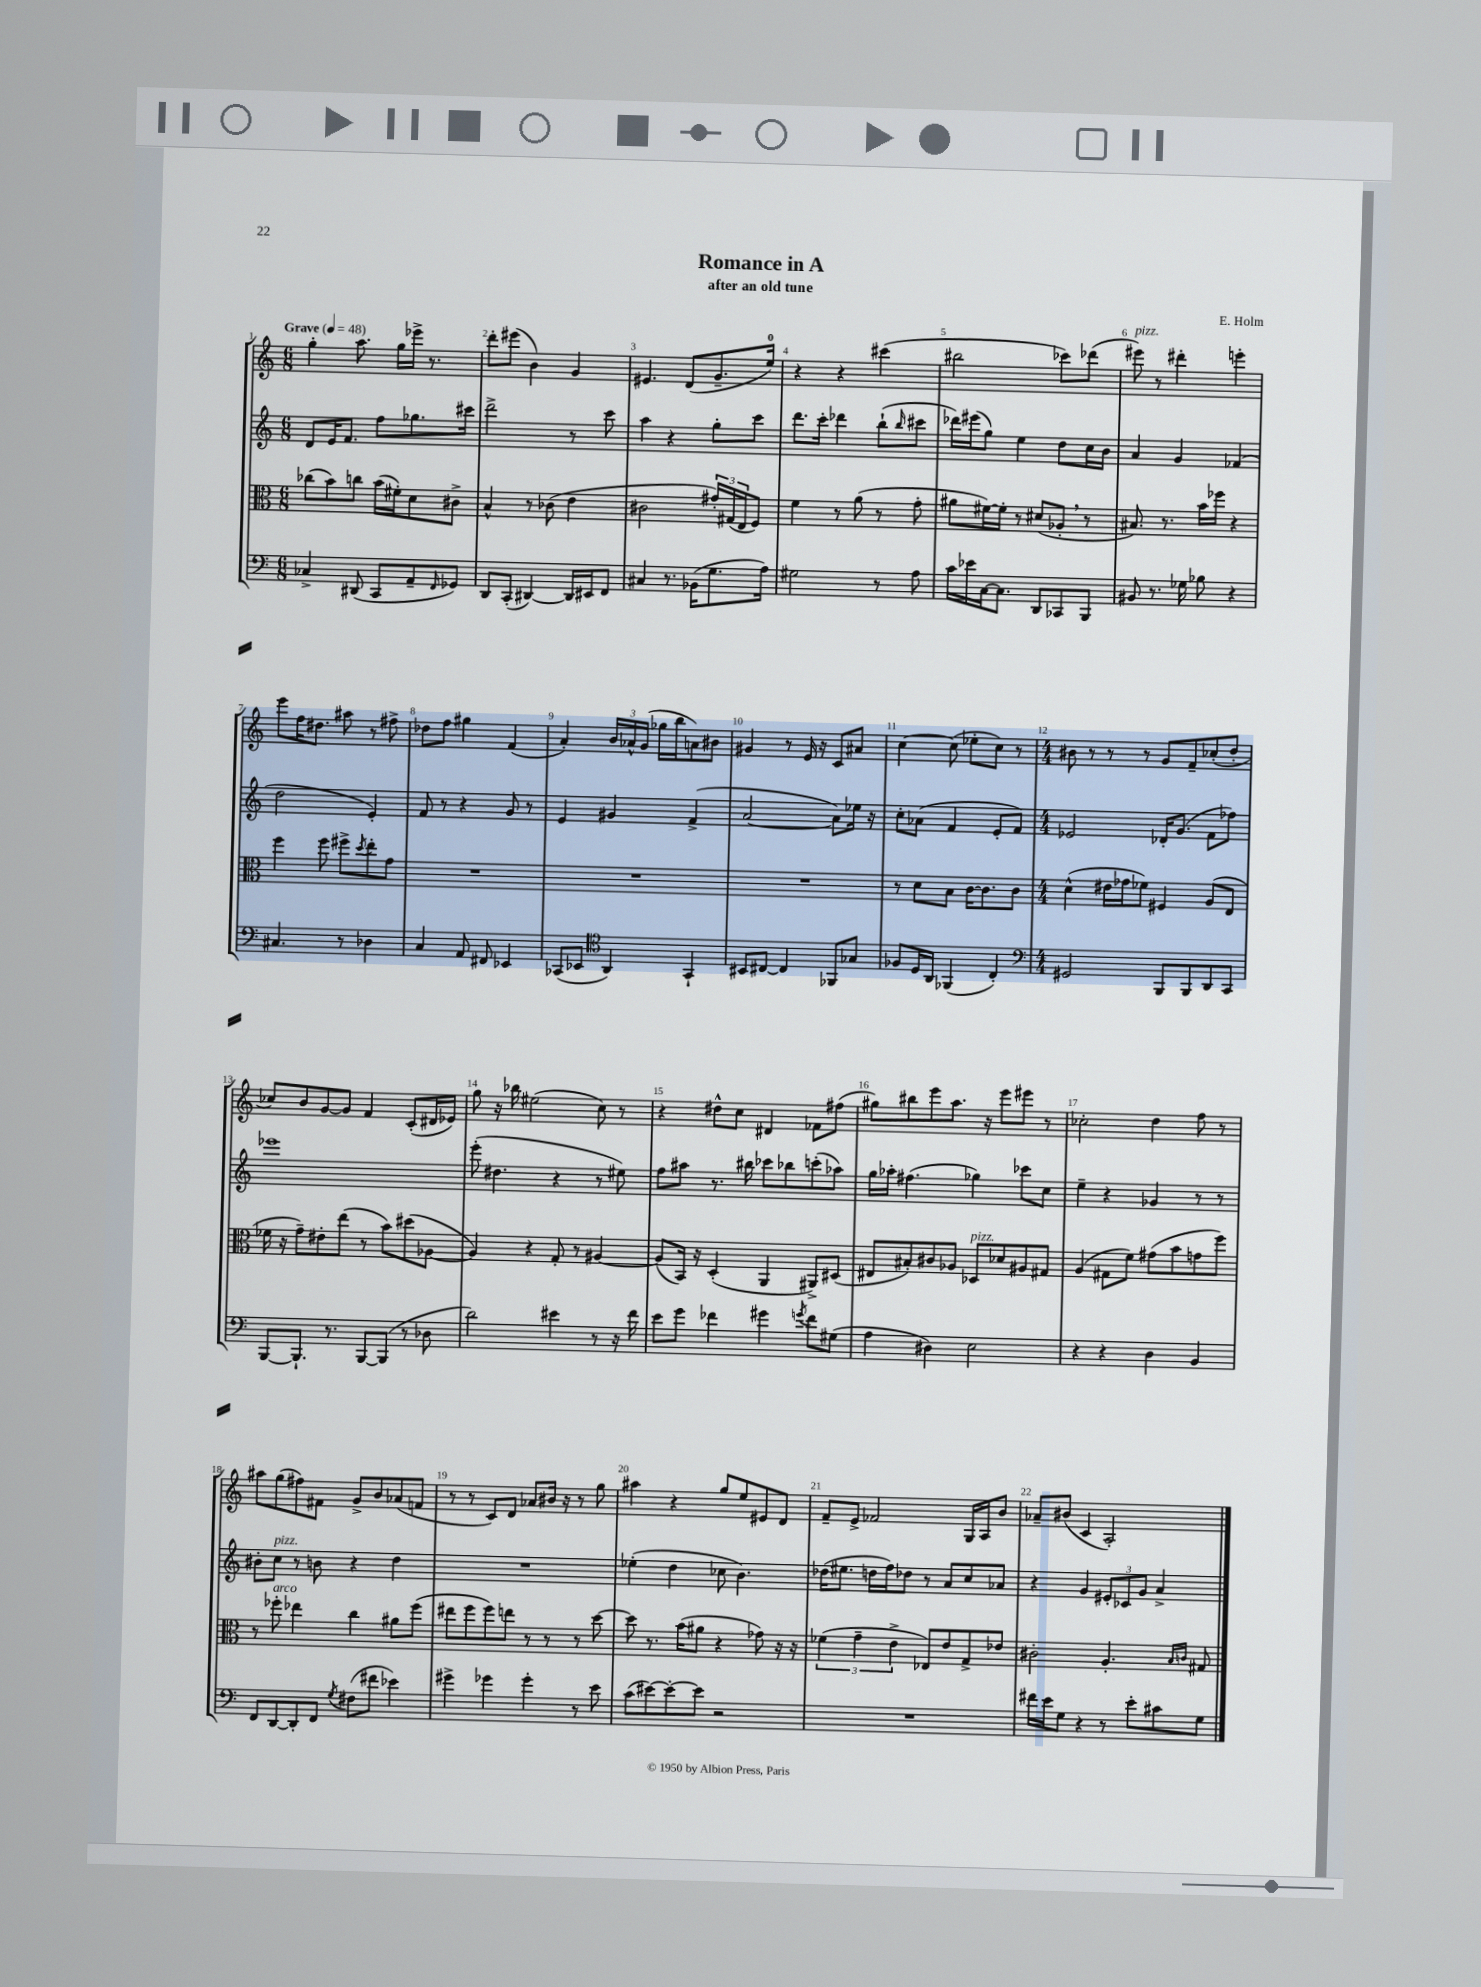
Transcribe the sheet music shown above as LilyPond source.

\header { title = "Romance in A" composer = "E. Holm" subtitle = "after an old tune" }
<<
\new StaffGroup <<
\new Staff = "s0" {
    \clef treble \key c \major \numericTimeSignature \time 6/8 \tempo "Grave" 4 = 48
    g''4-. a''8. g''16 ees'''16-> r8. |
    d'''8-. eis'''8( b'4) g'4 |
    eis'4. d'8( g'8.-- e''16-0) |
    r4 r4 cis'''4( |
    bis''2 ces'''8) des'''8( |
    eis'''8^\markup { \italic "pizz." }) r8 dis'''4-. e'''4-. |
    e'''8 f''16 dis''8. ais''8 r8 fis''8-> |
    des''8 f''8 gis''4 f'4( |
    a'4-.) \tuplet 3/2 { b'16 aes'16-^ g'16( } ges''16 b''16 a'8) bis'8 |
    gis'4 r8 e'16 r16 c'8 ais'8 |
    c''4~ c''8( ees''8-. c''8) r8 |
    \numericTimeSignature \time 4/4 bis'8 r8 r8 r8 g'8 f'8-- ces''8-.( d''8-. |
    ces''8) b'8 g'8~ g'8 f'4 c'8-.( dis'16 ees'16) |
    g''8 r16 bes''16 eis''2( c''8) r8 |
    r4 dis''8-^ c''8 dis'4 fes'8 fis''8( |
    gis''8) bis''8 e'''8 a''8. r16 e'''8 eis'''8 r8 |
    ces''2-. d''4 f''8 r8 |
    ais''8 g''8( fis''8) fis'8 g'8-> b'8 aes'8( f'8 |
    r8 r8 c'8) d'8 aes'8 bis'16 r16 r8 g''8 |
    ais''4 r4 g''8 e''8 eis'8 d'8 |
    f'8-- e'8-> fes'2 g16 a16 b'8 |
    aes'8-- bis'8( c'4 a2-.) \bar "|." |
}
\new Staff = "s1" {
    \clef treble \key c \major \numericTimeSignature \time 6/8
    d'8 e'16 f'8. f''8 ges''8. cis'''16 |
    d'''2-> r8 c'''8 |
    a''4 r4 g''8-. c'''8 |
    d'''8. c'''16-. des'''4 b''8-!( \grace { b''16 } cis'''8 |
    des'''16) eis'''16( g''8) e''4 d''8 c''16 b'16 |
    a'4 g'4 fes'4( |
    d''2 e'4-.) |
    f'8 r8 r4 g'8 r8 |
    e'4 gis'4 f'4->( |
    a'2~ a'8) ees''16 r16 |
    c''8-. aes'8( f'4 e'8-. f'8) |
    \numericTimeSignature \time 4/4 ees'2 des'16-. g'8.( f'8 fes''8) |
    ees'''1 |
    e'''8-.( dis''4. r4 r8 eis''8) |
    f''8 ais''8 r8. bis''16 ces'''8 bes''8 c'''8-.( aes''8) |
    g''16 aes''16-. fis''4.( ges''4) ces'''8 c''8 |
    e''4-- r4 ges'4 r8 r8 |
    bis'8-. c''8^\markup { \italic "pizz." } r8 b'8 r4 d''4 |
    R1 |
    ees''4-.( d''4 ces''8 b'4.) |
    des''16( eis''8. d''16 f''16) des''8 r8 a'8 c''8 aes'8 |
    r4 g'4 \tuplet 3/2 { eis'8-. ces'8 g'8 } a'4-> \bar "|." |
}
\new Staff = "s2" {
    \clef alto \key c \major \numericTimeSignature \time 6/8
    ces''8( b'8) c''8 b'16( fis'16-.) d'8 cis'8-> |
    b4-^ r8 ces'8( e'4 |
    cis'2 \tuplet 3/2 { gis'16-.) gis16( e16 } f8) |
    f'4 r8 a'8( r8 g'8-. |
    ais'8 fis'16~) fis'16-. r8 dis'8( aes8-. \breathe r8 |
    bis8.) r8. b'16 fes''16 r4 |
    f''4 f''8 fis''8-> \acciaccatura { d''8 } e''8-. g'8 |
    R2. |
    R2. |
    R2. |
    r8 d'8 b8 c'16~ c'8. c'8 |
    \numericTimeSignature \time 4/4 d'4-^( eis'16 ges'16 fes'8) fis4 a8( e8 |
    fes'16 r16 g'8--) eis'8-. e''8( r8 b'8) dis''8( aes8~ |
    aes4) r4 g8-. r8 ais4~ |
    ais8( b,16) r16 d4-.( a,4 ais,8->) dis8( |
    eis8 bis8-.) cis'8 aes8 des8^\markup { \italic "pizz." } des'8 ais8 gis8 |
    a4( gis8 f'8) gis'8( b'8 g'8 f''8) |
    r8 fes''8-.^\markup { \italic "arco" } ees''4 c''4 ais'8 fes''8( |
    eis''8 f''8 f''8) e''8 r8 r8 r8 d''8~ |
    d''8 r8. b'16( ais'8 r4 ges'8) r16 r16 |
    \tuplet 3/2 { fes'4( g'4-- e'4-> } ees8) e'8 g8-> ees'8 |
    cis'2-. a4.-. \grace { b16 c'16 } gis8 \bar "|." |
}
\new Staff = "s3" {
    \clef bass \key c \major \numericTimeSignature \time 6/8
    ces4-> dis,8( c,8 a,8-- \grace { f,16 } ges,8) |
    d,8 c,8-.( dis,4~) dis,16 eis,16 f,8 |
    cis4 r8. bes,16( g8. a16) |
    gis2 r8 a8 |
    c'16 ees'16 c16~ c8. d,8 ces,8 b,,8 |
    bis,8 r8. ges16 bes8 r4 |
    cis4. r8 des4 |
    c4 a,8 fis,8 ees,4 |
    ces,8( ees,8 \clef tenor a,4) g,4-! |
    bis,8 cis8~ cis4 fes,8 ges8 |
    fes8 d16 a,16 fes,4( c4-.) |
    \numericTimeSignature \time 4/4 \clef bass gis,2 b,,8 b,,8 d,8 c,8 |
    b,,8~ b,,8.-! r8. b,,8~ b,,8( r8 des8 |
    d'2) eis'4 r8 r16 f'16 |
    e'8 g'8 fes'4 gis'4 \acciaccatura { g'8 } fes'8 gis8( |
    a4 dis4) e2 |
    r4 r4 d4 b,4 |
    f,8 d,8~ d,8-. f,8 \acciaccatura { g8 } fis8( fis'8 ees'4) |
    gis'4-> ges'4 ges'4-. r8 e'8 |
    c'8( eis'8~) eis'8~-. eis'8 r2 |
    R1 |
    fis'16 e'16 g8 r4 r8 e'8-. cis'8 g8 \bar "|." |
}
>>
>>
\layout { \context { \Score \override BarNumber.break-visibility = ##(#f #t #t) barNumberVisibility = #all-bar-numbers-visible } }
